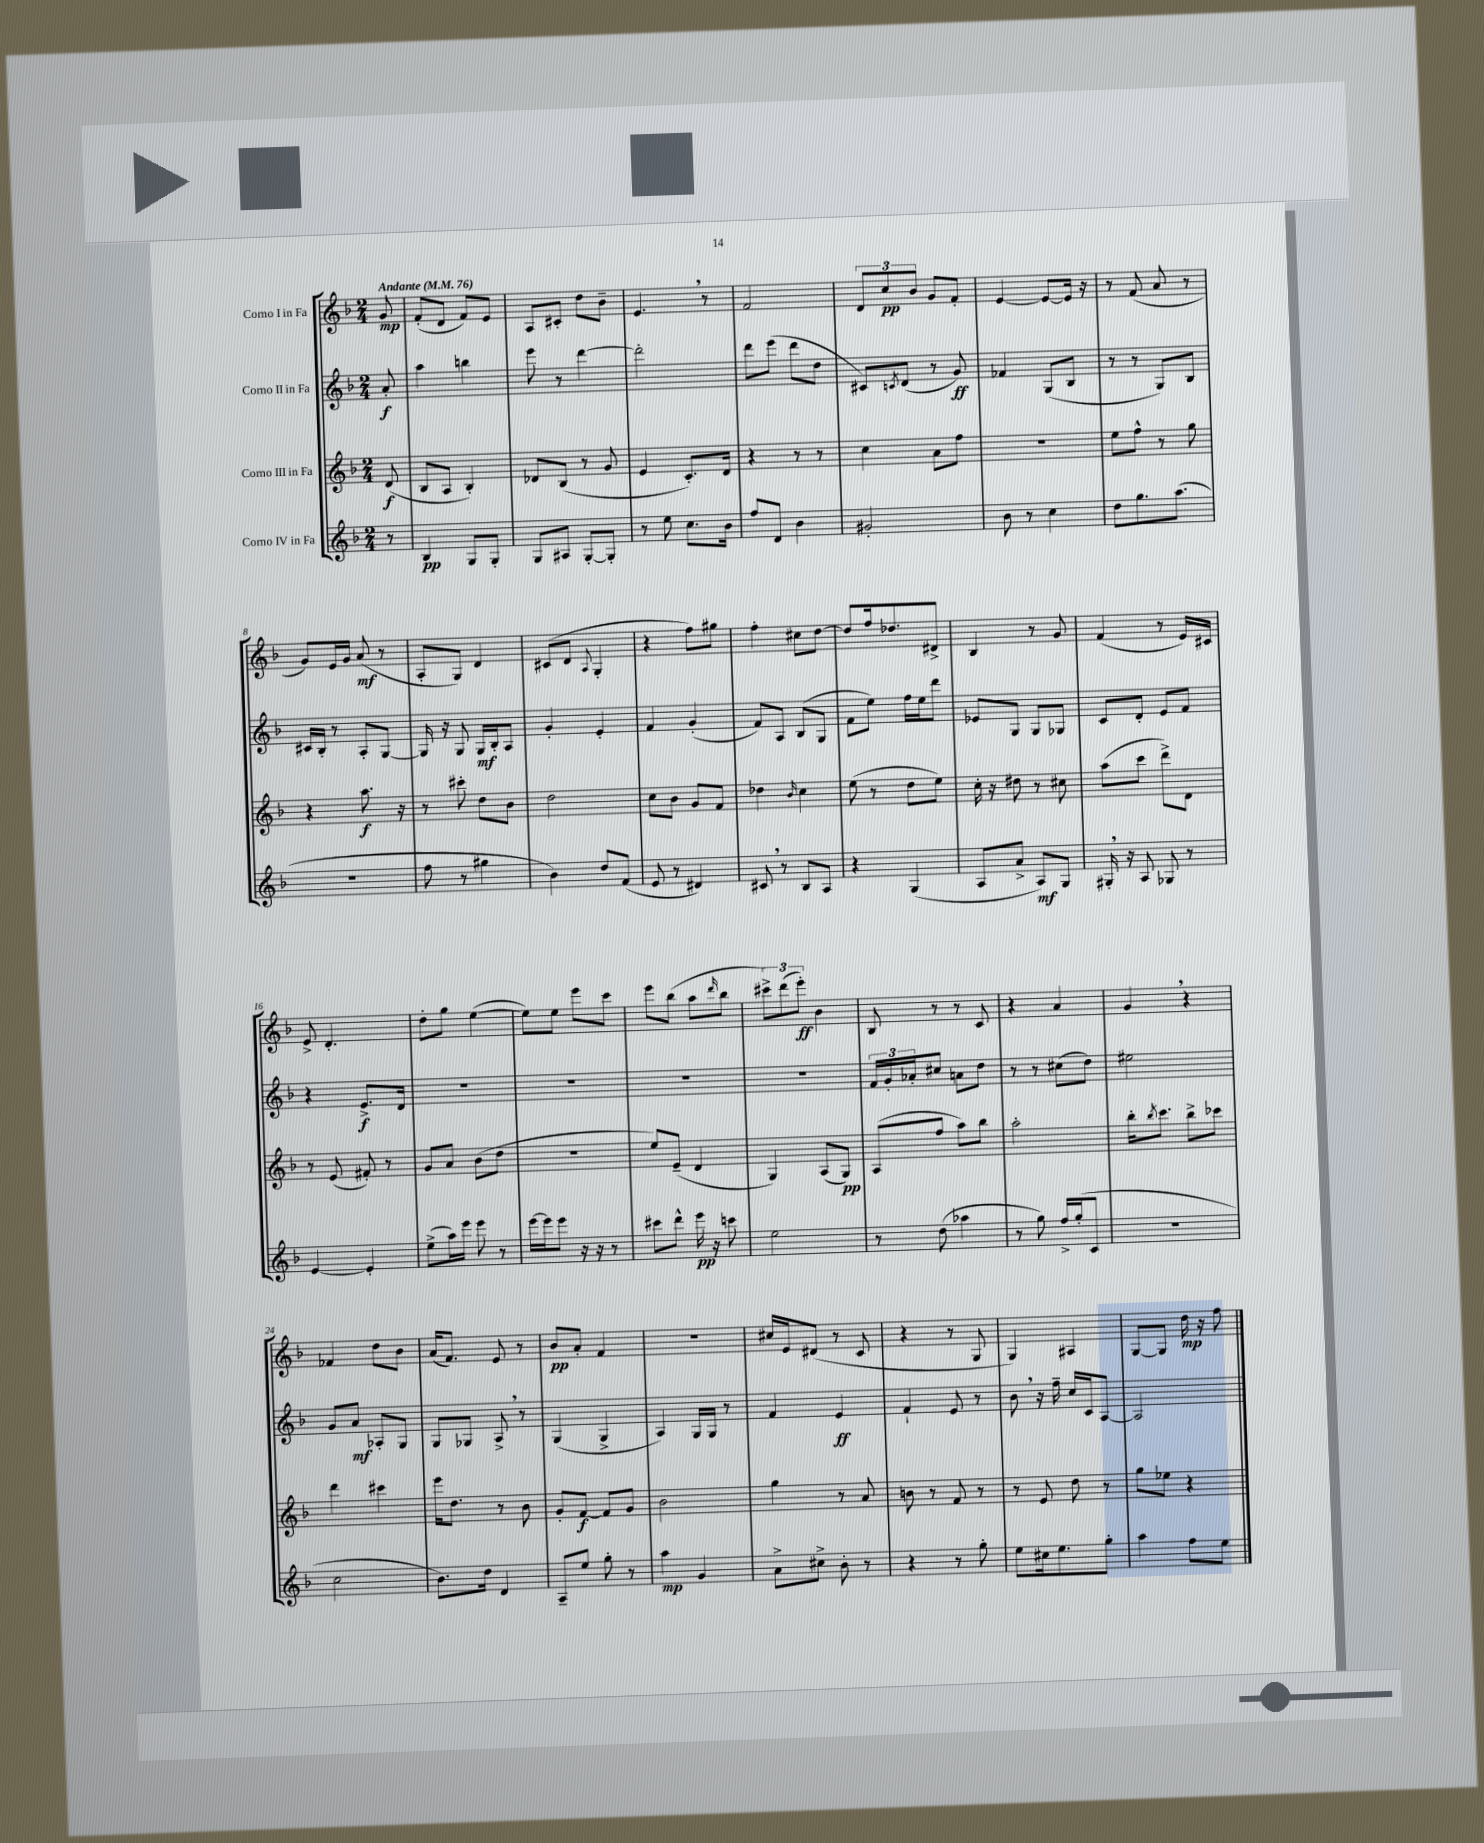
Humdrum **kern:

**kern	**dynam	**kern	**dynam	**kern	**dynam	**kern	**dynam
*part4	*part4	*part3	*part3	*part2	*part2	*part1	*part1
*staff4	*staff4	*staff3	*staff3	*staff2	*staff2	*staff1	*staff1
*I"Corno IV in Fa	*	*I"Corno III in Fa	*	*I"Corno II in Fa	*	*I"Corno I in Fa	*
*clefG2	*	*clefG2	*	*clefG2	*	*clefG2	*
*k[b-]	*	*k[b-]	*	*k[b-]	*	*k[b-]	*
*M2/4	*	*M2/4	*	*M2/4	*	*M2/4	*
*MM76	*	*MM76	*	*MM76	*	*MM76	*
=	=	=	=	=	=	=	=
!	!	!	!	!	!	!LO:TX:a:B:t=Andante	!
8r	.	(8d/	f	8a'/	f	8g/	mp
=1	=1	=1	=1	=1	=1	=1	=1
4B-/	pp	8B-/L	.	4aa\	.	(8f'/L	.
.	.	8A/J	.	.	.	8d/J	.
8G/L	.	4B-'/)	.	4bbn\	.	8f/L)	.
8G'/J	.	.	.	.	.	8e/J	.
=2	=2	=2	=2	=2	=2	=2	=2
8G/L	.	8d-X/L	.	8eee\	.	8A/L	.
8A#X/J	.	(8B-/J	.	8r	.	8c#X'/J	.
[8G'/L	.	8r	.	[4ddd\	.	8dd\L	.
8G'/J]	.	8g/	.	.	.	8b-~\J	.
=3	=3	=3	=3	=3	=3	=3	=3
8r	.	4e/	.	2ddd'\]	.	4.e,/	.
8ee\	.	.	.	.	.	.	.
8.cc\L	.	8.c'/L)	.	.	.	.	.
.	.	.	.	.	.	8r	.
16b-\Jk	.	16d/Jk	.	.	.	.	.
=4	=4	=4	=4	=4	=4	=4	=4
8ff/L	.	4r	.	8ddd\L	.	2f/	.
8d/J	.	.	.	(8eee\J	.	.	.
4b-\	.	8r	.	8ddd\L	.	.	.
.	.	8r	.	8dd\J	.	.	.
=5	=5	=5	=5	=5	=5	=5	=5
2g#X'/	.	4cc\	.	8c#X/L)	.	12d/L	.
.	.	.	.	.	.	12cc/	pp
.	.	.	.	8qcn/	.	.	.
.	.	.	.	(8d/J	.	.	.
.	.	.	.	.	.	12b-/J	.
.	.	8a\L	.	8r	.	8g/L	.
.	.	8ff\J	.	8g/)	ff	8f'/J	.
=6	=6	=6	=6	=6	=6	=6	=6
8b-\	.	2r	.	4f-X/	.	[4e/	.
8r	.	.	.	.	.	.	.
4cc\	.	.	.	(8G/L	.	8e/L_	.
.	.	.	.	8B-/J	.	16e/Jk]	.
.	.	.	.	.	.	16r	.
=7	=7	=7	=7	=7	=7	=7	=7
8dd\L	.	8ee\L	.	8r	.	8r	.
8.gg\	.	8ff^^\J	.	8r	.	(8f/	.
.	.	8r	.	8G/L)	.	8a/	.
(8.aa\J	.	.	.	.	.	.	.
.	.	8gg\	.	8B-/J	.	8r	.
!!LO:LB:g=z
=8	=8	=8	=8	=8	=8	=8	=8
2r	.	4r	.	16c#X/LL	.	8g/L)	.
.	.	.	.	16B-'/JJ	.	.	.
.	.	.	.	8r	.	16e/L	.
.	.	.	.	.	.	16g/JJ	.
.	.	8.aa\	f	8A'/L	.	(8a/	mf
.	.	.	.	[8G/J	.	8r	.
.	.	16r	.	.	.	.	.
=9	=9	=9	=9	=9	=9	=9	=9
8ff\	.	8r	.	16G/]	.	8A'/L	.
.	.	.	.	16r	.	.	.
8r	.	8ccc#X'\	.	8G/	.	8G/J)	.
4gg#X\	.	8dd\L	.	16G/LL	mf	4d/	.
.	.	.	.	16B-'/J	.	.	.
.	.	8b-\J	.	8A/J	.	.	.
=10	=10	=10	=10	=10	=10	=10	=10
4b-\)	.	2dd\	.	4g'/	.	(8c#X/L	.
.	.	.	.	.	.	8d/J	.
.	.	.	.	.	.	8qqA/	.
8dd/L	.	.	.	4e'/	.	4G'/	.
(8f/J	.	.	.	.	.	.	.
=11	=11	=11	=11	=11	=11	=11	=11
8e/	.	8cc\L	.	4f/	.	4r	.
8r	.	8b-\J	.	.	.	.	.
4d#X/)	.	8g/L	.	(4g'/	.	8ff\L)	.
.	.	8f/J	.	.	.	8gg#X\J	.
=12	=12	=12	=12	=12	=12	=12	=12
8c#X,/	.	4dd-X\	.	8f/L)	.	4ff'\	.
8r	.	.	.	8A/J	.	.	.
.	.	16qqb-/	.	.	.	.	.
8B-/L	.	4cc\	.	(8B-/L	.	8cc#X\L	.
8A/J	.	.	.	8G/J	.	[8dd\J	.
=13	=13	=13	=13	=13	=13	=13	=13
4r	.	(8ee\	.	8f\L	.	8dd/L]	.
.	.	8r	.	8ee\J)	.	16ff/k	.
.	.	.	.	.	.	8.dd-X/	.
(4G/	.	8dd\L	.	16ff\LL	.	.	.
.	.	.	.	16ee\J	.	.	.
.	.	8ee\J)	.	8ddd\J	.	8d#X^/J	.
=14	=14	=14	=14	=14	=14	=14	=14
8A/L	.	16cc'\	.	8e-X/L	.	4B-/	.
.	.	16r	.	.	.	.	.
8a^/J	.	8dd#X\	.	8G/J	.	.	.
8A/L)	mf	8r	.	8G/L	.	8r	.
8G/J	.	8cc#X\	.	8G-X/J	.	8g/	.
=15	=15	=15	=15	=15	=15	=15	=15
16G#X',/	.	(8aa\L	.	8c/L	.	(4f/	.
16r	.	.	.	.	.	.	.
8A/	.	8ccc\J	.	8d'/J	.	.	.
8G-X/	.	8ddd^\L)	.	8e/L	.	8r	.
8r	.	8d\J	.	8f/J	.	16e/LL)	.
.	.	.	.	.	.	16c#X/JJ	.
!!LO:LB:g=z
=16	=16	=16	=16	=16	=16	=16	=16
[4e/	.	8r	.	4r	.	8e^/	.
.	.	(8e/	.	.	.	4.d'/	.
4e'/]	.	8f#X'/)	.	8.e^/L	f	.	.
.	.	8r	.	.	.	.	.
.	.	.	.	16d/Jk	.	.	.
=17	=17	=17	=17	=17	=17	=17	=17
(8ee^\L	.	8g/L	.	2r	.	8dd'\L	.
16aa\L)	.	8a/J	.	.	.	8gg\J	.
16eee\JJ	.	.	.	.	.	.	.
8eee\	.	(8b-\L	.	.	.	([4ee\	.
8r	.	8dd\J	.	.	.	.	.
=18	=18	=18	=18	=18	=18	=18	=18
[16eee\LL	.	2r	.	2r	.	8ee\L])	.
16eee\J]	.	.	.	.	.	.	.
8eee\J	.	.	.	.	.	8ee\J	.
16r	.	.	.	.	.	8eee\L	.
16r	.	.	.	.	.	.	.
8r	.	.	.	.	.	8ccc\J	.
=19	=19	=19	=19	=19	=19	=19	=19
8ccc#X\L	.	8ee/L)	.	2r	.	8eee\L	.
8ddd^^\J	.	(8e~/J	.	.	.	(8bb-\J	.
16eee\	pp	4d/	.	.	.	8aa\L	.
16r	.	.	.	.	.	.	.
.	.	.	.	.	.	16qqddd/	.
8cccn\	.	.	.	.	.	8bb-\J	.
=20	=20	=20	=20	=20	=20	=20	=20
2ee\	.	4G/)	.	2r	.	12ccc#X^\L)	.
.	.	.	.	.	.	(12ddd\	.
.	.	.	.	.	.	12eee'\J)	ff
.	.	(8A/L	.	.	.	4b-\	.
.	.	8G/J)	pp	.	.	.	.
=21	=21	=21	=21	=21	=21	=21	=21
8r	.	(8A/L	.	24f/LL	.	8B-/	.
.	.	.	.	24g'/	.	.	.
.	.	.	.	24a-X'/J	.	.	.
(8dd\	.	8ff/J	.	8cc#X/J	.	8r	.
4aa-X\	.	8aa\L)	.	8an\L	.	8r	.
.	.	8bb-\J	.	8dd\J	.	8c/	.
=22	=22	=22	=22	=22	=22	=22	=22
8r	.	2aa'\	.	8r	.	4r	.
8gg\)	.	.	.	8r	.	.	.
16ff^/LL	.	.	.	(8cc#X\L	.	4a/	.
(16gg'/J	.	.	.	.	.	.	.
8c/J	.	.	.	8dd\J)	.	.	.
=23	=23	=23	=23	=23	=23	=23	=23
2r	.	16bb-'\KL	.	2ee#X\	.	4g,/	.
.	.	8qbb-/	.	.	.	.	.
.	.	8.ccc\J	.	.	.	.	.
.	.	8bb-^\L	.	.	.	4r	.
.	.	8ccc-X\J	.	.	.	.	.
!!LO:LB:g=z
=24	=24	=24	=24	=24	=24	=24	=24
2cc\	.	4ddd\	.	8g/L	.	4f-X/	.
.	.	.	.	8a/J	mf	.	.
.	.	4ccc#X\	.	8A-X'/L	.	8dd\L	.
.	.	.	.	8G/J	.	8b-\J	.
=25	=25	=25	=25	=25	=25	=25	=25
8.b-\L)	.	16eee\KL	.	8G/L	.	(16a/KL	.
.	.	8.dd\J	.	.	.	8.f/J)	.
.	.	.	.	8G-X/J	.	.	.
16dd\Jk	.	.	.	.	.	.	.
4d/	.	8r	.	8A^,/	.	8e/	.
.	.	8b-\	.	8r	.	8r	.
=26	=26	=26	=26	=26	=26	=26	=26
8A~/L	.	8g'/L	.	(4G/	.	8b-/L	pp
8ee/J	.	[8f/J	f	.	.	8a'/J	.
8gg'\	.	8f/L]	.	4G^/	.	4f/	.
8r	.	8g/J	.	.	.	.	.
=27	=27	=27	=27	=27	=27	=27	=27
4aa\	mp	2b-\	.	4A/)	.	2r	.
4g/	.	.	.	16G/LL	.	.	.
.	.	.	.	16G/JJ	.	.	.
.	.	.	.	8r	.	.	.
=28	=28	=28	=28	=28	=28	=28	=28
8a^\L	.	4gg\	.	4f/	.	16cc#X/LL	.
.	.	.	.	.	.	16e/J	.
8cc#X^\J	.	.	.	.	.	(8d#X/J	.
8b-'\	.	8r	.	4e/	ff	8r	.
8r	.	8a/	.	.	.	8c/	.
=29	=29	=29	=29	=29	=29	=29	=29
4r	.	8bn\	.	4f`/	.	4r	.
.	.	8r	.	.	.	.	.
8r	.	8f/	.	8e/	.	8r	.
8gg'\	.	8r	.	8r	.	8G/	.
=30	=30	=30	=30	=30	=30	=30	=30
8ee\L	.	8r	.	8b-,\	.	4G/)	.
16cc#X\k	.	8e/	.	16r	.	.	.
8.ee\	.	.	.	16ff~\	.	.	.
.	.	8dd\	.	16cc/LL	.	4A#X/	.
.	.	.	.	16c/J	.	.	.
8gg'\J	.	8r	.	[8A/J	.	.	.
=31	=31	=31	=31	=31	=31	=31	=31
4aa\	.	8gg\L	.	2A/]	.	[8G/L	.
.	.	8ee-X\J	.	.	.	8G/J]	.
8ff\L	.	4r	.	.	.	16dd\	mp
.	.	.	.	.	.	16r	.
8ee\J	.	.	.	.	.	8ff\	.
==	==	==	==	==	==	==	==
*-	*-	*-	*-	*-	*-	*-	*-
